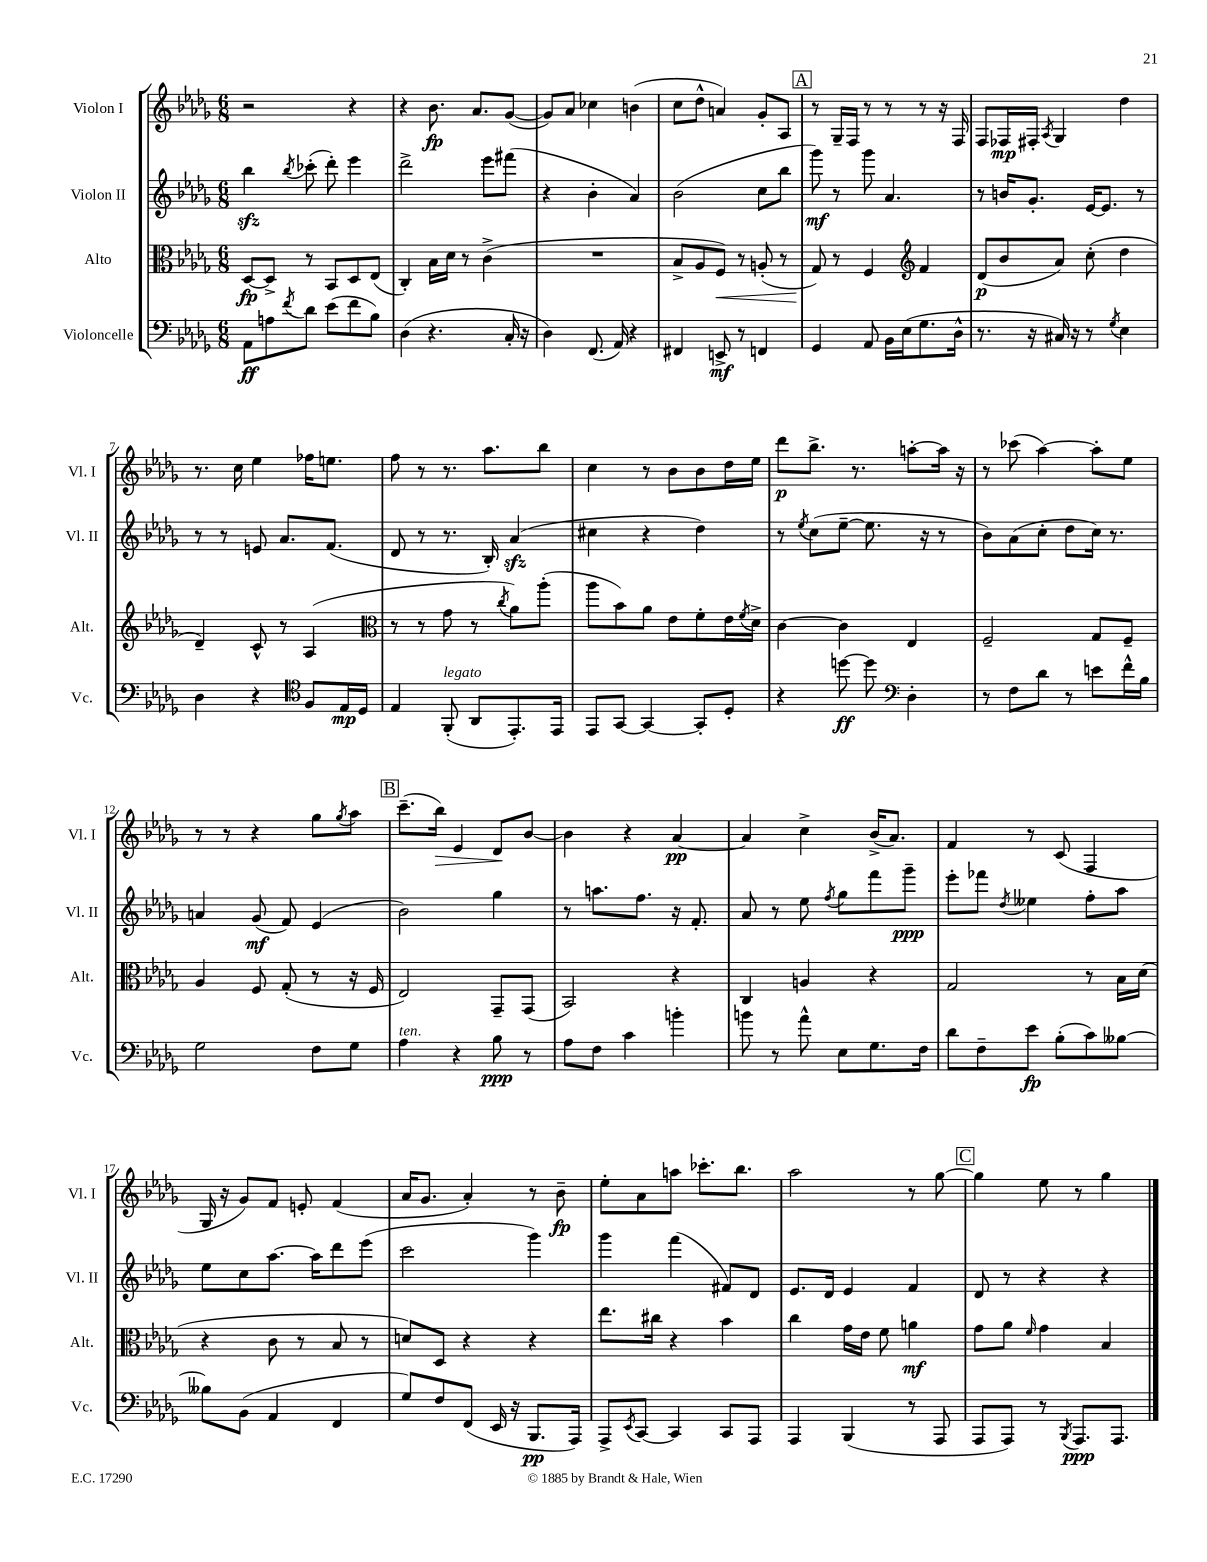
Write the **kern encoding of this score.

**kern	**kern	**kern	**kern
*staff4	*staff3	*staff2	*staff1
*clefF4	*clefC3	*clefG2	*clefG2
*k[b-e-a-d-g-]	*k[b-e-a-d-g-]	*k[b-e-a-d-g-]	*k[b-e-a-d-g-]
*M6/8	*M6/8	*M6/8	*M6/8
8AA-	[8D-	4bb-	2r
8A	8D-^]	.	.
8qf	.	8qbb-	.
8d-	8r	(8ccc-'	.
(8e-	8BB-	8ddd-')	.
8f	8D-	4eee-	4r
8B-)	(8E-	.	.
=	=	=	=
(4D-	4C')	2ddd-^	4r
4.r	16B-	.	8.b-
.	16d-	.	.
.	8r	.	.
.	.	.	8.a-
.	(4c^	8eee-	.
16C'	.	(8fff#	([8g-
16r	.	.	.
=	=	=	=
4D-)	2.r	4r	8g-])
.	.	.	8a-
(8.FF	.	4b-'	4cc-
16AA-)	.	.	.
4r	.	4a-)	(4b
=	=	=	=
4FF#	8B-^	(2b-	8cc
.	8A-	.	8dd-^^
8EE^	8F)	.	4a)
8r	8r	.	.
4FF	(8A'	8cc	8g-'
.	8r	8bb-	8A-
=	=	=	=
4GG-	8G-)	8ggg-)	8r
.	8r	8r	16G-~
.	.	.	16F
8AA-	4F	8ggg-	8r
16BB-	.	4.a-	8r
(16E-	.	.	.
*	*clefG2	*	*
8.G-	4f	.	8r
.	.	.	16r
16D-^^	.	.	16F
=	=	=	=
8.r	(8d-	8r	8F
.	8b-	16b	16F-
16r	.	8.g-'	16F#'
.	.	.	8qA-
16C#)	8a-)	.	4G-
16r	.	.	.
8r	(8cc'	[16e-	.
.	.	8.e-]	.
8qG-	.	.	.
4E-	4dd-	.	4dd-
.	.	8r	.
=	=	=	=
4D-	4d-~)	8r	8.r
.	.	8r	.
.	.	.	16cc
4r	8c^^	8e	4ee-
.	8r	8.a-	.
*clefC4	*	*	*
8F	(4A-	.	16ff-
.	.	(8.f	8.ee
16E-	.	.	.
16D-	.	.	.
=	=	=	=
*	*clefC3	*	*
4E-	8r	8d-	8ff
.	8r	8r	8r
(8FF'	8g-	8.r	8.r
8AA-	8r	.	.
.	.	16B-')	8.aa-
.	8qcc	.	.
8.EE-')	8a-)	(4a-	.
.	(8aa-'	.	8bb-
16EE-	.	.	.
=	=	=	=
8EE-	8aa-	4cc#	4cc
[8GG-	8b-)	.	.
4GG-_	8a-	4r	8r
.	8e-	.	8b-
8GG-']	8f'	4dd-)	8b-
8D-'	16e-	.	16dd-
.	8qf	.	.
.	16d-^	.	16ee-
=	=	=	=
4r	[4c	8r	8ddd-
.	.	8qee-	.
.	.	(8cc	8.bb-^
[8dd	4c]	[8ee-~	.
.	.	.	8.r
8dd]	.	8.ee-]	.
*clefF4	*	*	*
4D-'	4E-	.	[8aa'
.	.	16r	.
.	.	8r	16aa]
.	.	.	16r
=	=	=	=
8r	2F~	8b-)	8r
8F	.	(8a-	(8ccc-
8d-	.	8cc'	[4aa-)
8r	.	8dd-	.
8e	8G-	16cc)	8aa-']
.	.	8.r	.
16f^^	8F~	.	8ee-
16B-	.	.	.
=	=	=	=
2G-	4A-	4a	8r
.	.	.	8r
.	8F	(8g-	4r
.	(8G-'	8f)	.
8F	8r	(4e-	8gg-
.	.	.	8qgg-
8G-	16r	.	8aa-
.	16F	.	.
=	=	=	=
4A-	2E-)	2b-)	(8.ccc~
.	.	.	16bb-)
4r	.	.	4e-
8B-	8GG-~	4gg-	8d-
8r	(8GG-	.	[8b-
=	=	=	=
8A-	2BB-)	8r	4b-]
8F	.	8.aa	.
4c	.	.	4r
.	.	8.ff	.
4b'	4r	16r	[4a-
.	.	8.f'	.
=	=	=	=
8b	4C	8a-	4a-]
8r	.	8r	.
8a-^^	4A	8ee-	4cc^
.	.	8qff	.
8E-	.	8gg-	.
8.G-	4r	8fff	(16b-^
.	.	.	8.a-)
.	.	8ggg-~	.
16F	.	.	.
=	=	=	=
8d-	2G-	8eee-'	4f
8F~	.	8fff-	.
.	.	8qdd-	.
8e-	.	4ee--	8r
(8B-'	.	.	(8c
8c)	8r	8ff'	4F
[8B--	16B-	8aa-	.
.	(16d-	.	.
=	=	=	=
8B--]	4r	8ee-	16G-
.	.	.	16r
(8BB-	.	8cc	8g-)
4AA-	8c	[8.aa-	8f
.	8r	.	8e'
.	.	16aa-]	.
4FF	8B-	8ddd-	(4f
.	8r	(8eee-	.
=	=	=	=
8G-)	8d)	2ccc	16a-
.	.	.	8.g-
8F	8D-	.	.
(8FF	4r	.	4a-')
16EE-	.	.	.
16r	.	.	.
8.BBB-	4r	4ggg-)	8r
.	.	.	8b-~
16AAA-)	.	.	.
=	=	=	=
8AAA-^	8.ee-	4ggg-	8ee-'
8qEE-	.	.	.
[8CC	.	.	8a-
.	16cc#	.	.
4CC]	4r	(4fff	8aa
.	.	.	8.ccc-'
8CC	4b-	8f#)	.
.	.	.	8.bb-
8AAA-	.	8d-	.
=	=	=	=
4AAA-	4cc	8.e-	2aa-
.	.	16d-	.
(4BBB-	16g-	4e-	.
.	16e-	.	.
.	8f	.	.
8r	4a	4f	8r
8AAA-	.	.	[8gg-
=	=	=	=
8AAA-	8g-	8d-	4gg-]
8AAA-)	8a-	8r	.
.	16qqf	.	.
8r	4g-	4r	8ee-
8qBBB-	.	.	.
8.AAA-	.	.	8r
.	4B-	4r	4gg-
8.AAA-	.	.	.
==	==	==	==
*-	*-	*-	*-
